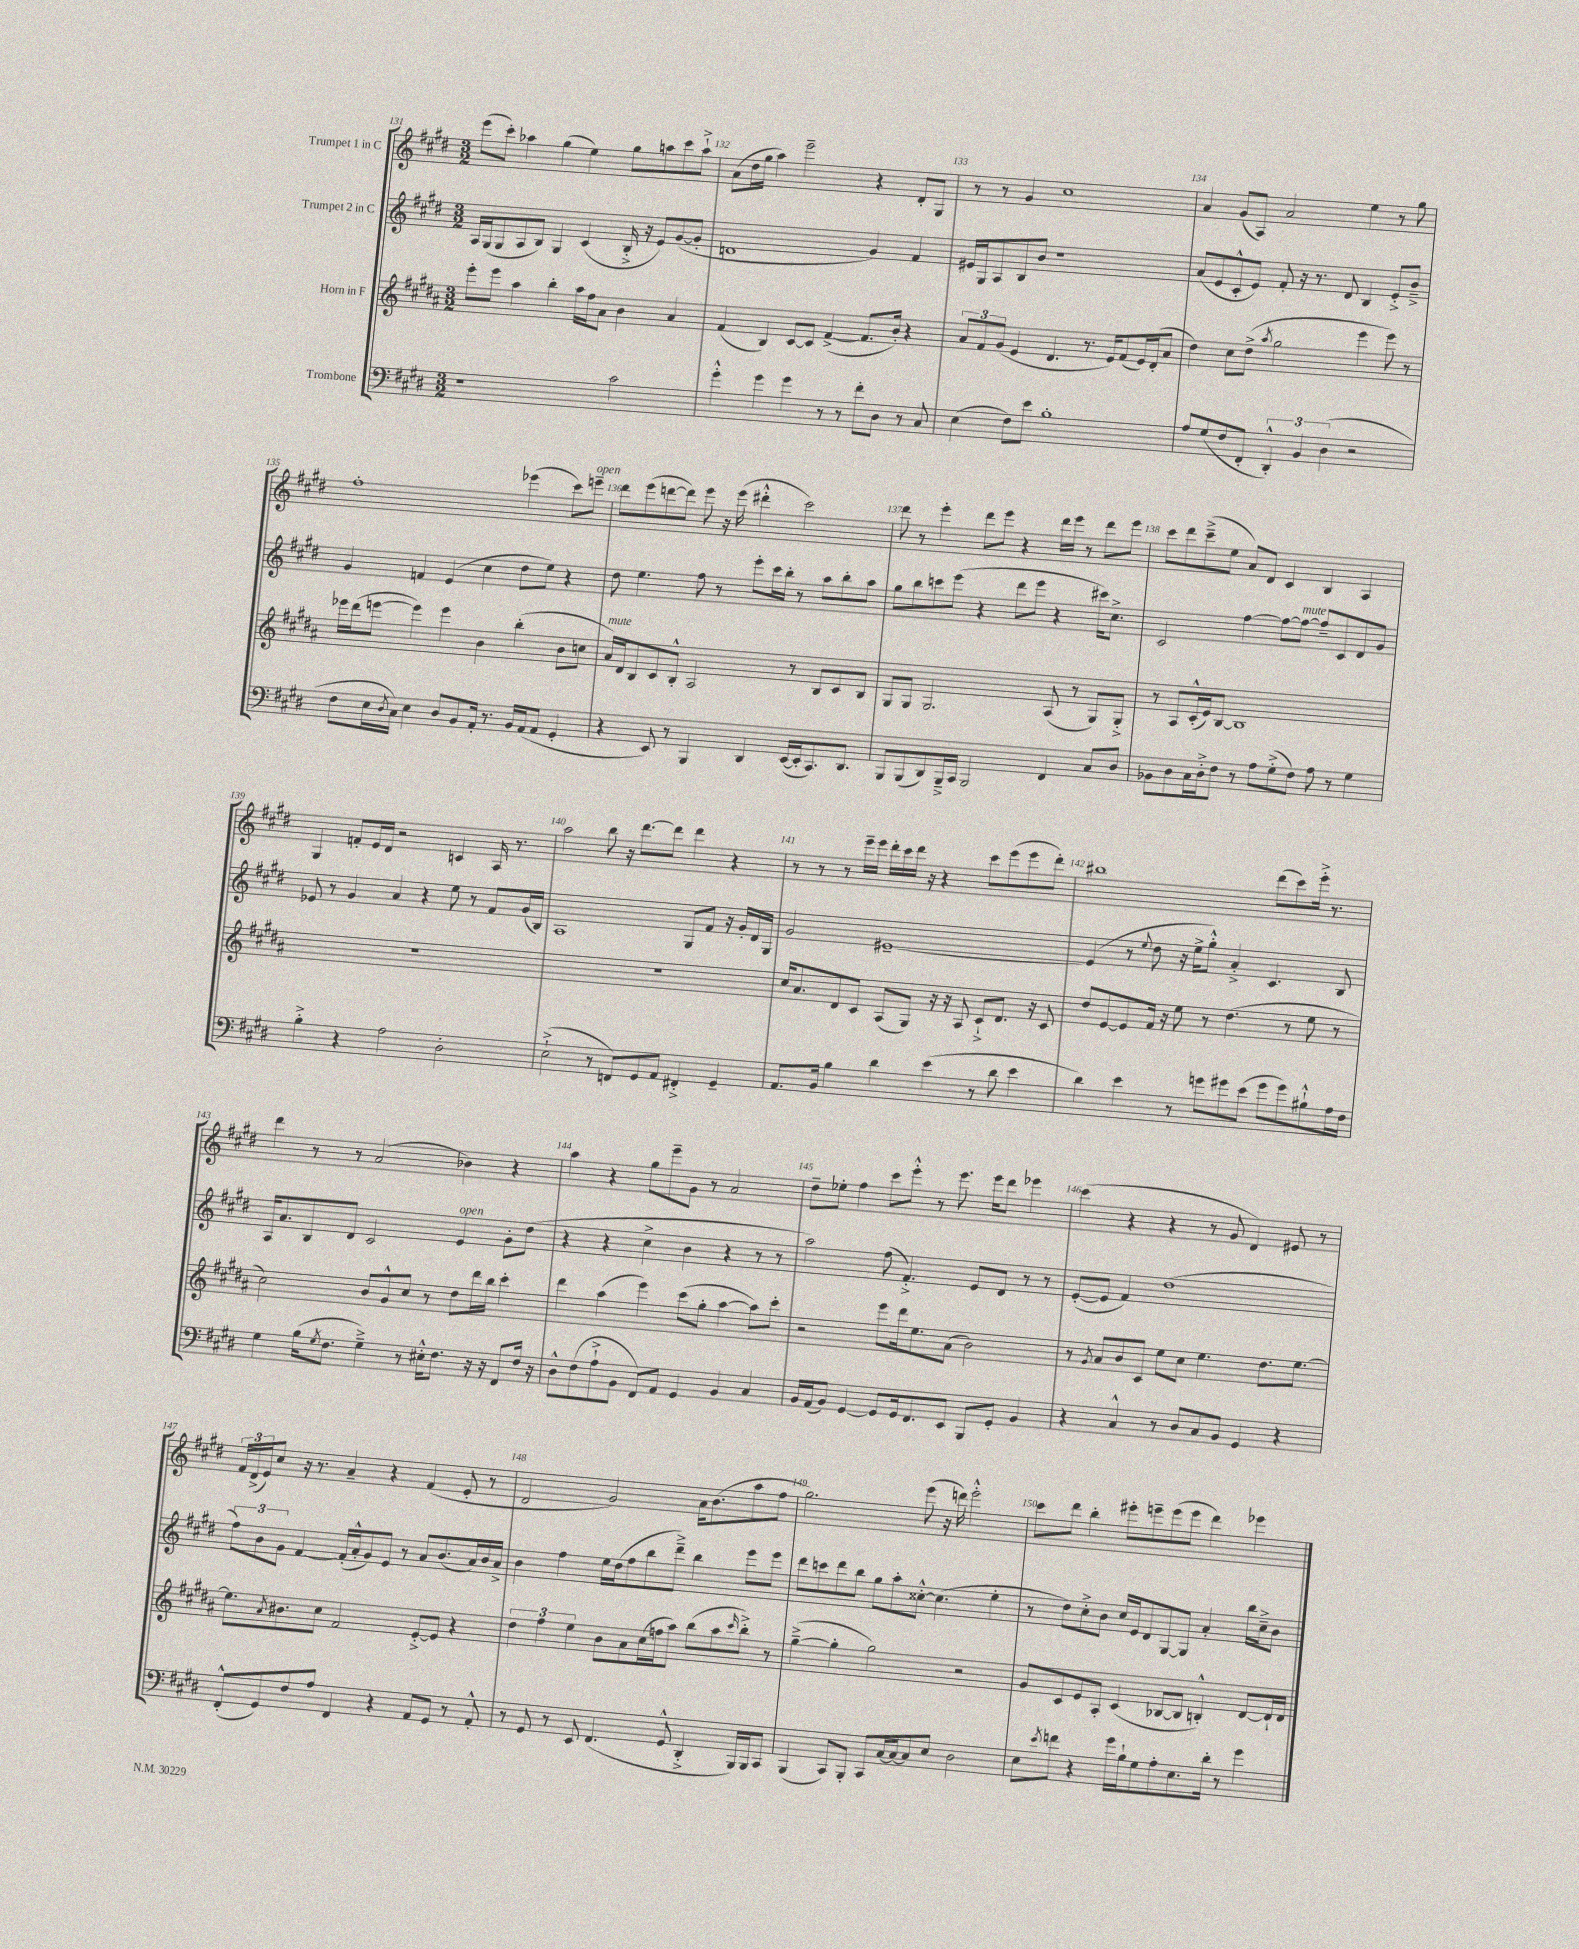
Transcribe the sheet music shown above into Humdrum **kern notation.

**kern	**kern	**kern	**kern
*part4	*part3	*part2	*part1
*staff4	*staff3	*staff2	*staff1
*I"Trombone	*I"Horn in F	*I"Trumpet 2 in C	*I"Trumpet 1 in C
*clefF4	*clefG2	*clefG2	*clefG2
*k[f#c#g#d#]	*k[f#c#g#d#a#]	*k[f#c#g#d#]	*k[f#c#g#d#]
*M3/2	*M3/2	*M3/2	*M3/2
=131	=131	=131	=131
1r	8eee'\L	16A/LL	(8eee\L
.	.	(16G#/J	.
.	8eee\J	8G#/	8ccc#'\J)
.	4aa#\	8A/	4aa-X\
.	.	8B/J)	.
.	4bb'\	4G#/	(4gg#\
.	16aa#\LL	(4c#/	4ee\)
.	16ff#\J	.	.
.	8a#\J	.	.
2c#\	4b\	16B'^/	8gg#\L
.	.	16r	.
.	.	8e/L)	8aan\
.	4a#/	([8g#/	8ccc#\
.	.	8g#'/J]	8aa`^\J
=132	=132	=132	=132
4g#'^^\	(4f#/	1dn	(8a\L
.	.	.	16dd#\L
.	.	.	16gg#\JJ
4g#\	4B/)	.	4aa\)
4g#\	[8c#/L	.	2eee~\
.	8c#/J]	.	.
8r	([4f#^/	.	.
8r	.	.	.
8f#'\L	8.f#/L]	4g#/)	4r
8D#\J	.	.	.
.	16b'/Jk)	.	.
8r	4r	4f#/	8d#'/L
8C#/	.	.	8G#/J
=133	=133	=133	=133
(4E\	12a#/L	16e#X/LL	8r
.	.	16G#/J	.
.	12f#/	.	.
.	.	8A/	8r
.	(12g#/J	.	.
8F#\L)	4e/	8B/	4g#/
8e\J	.	8b/J	.
1B'	4.d#/	1r	1cc#
.	8.r	.	.
.	16e/KL)	.	.
.	(8f#/	.	.
.	16e/L)	.	.
.	(16d#'/J	.	.
.	8a#/J	.	.
=134	=134	=134	=134
8A/L	4dd#\)	(8a/L	4a/
(8G#/	.	8e/	.
8F#/	8cc#\L	8c#'^^/	(8g#/L
8FF#'/J	(8dd#^\J	8e/J)	8A/J)
.	8qaa#/	.	.
6DD#'^^/)	2gg#\	8f#'/	2a/
.	.	16r	.
6BB/	.	.	.
.	.	8.r	.
(6D#\	.	.	.
.	.	8d#/	.
2r	4eee\	4B/	4ee\
.	8eee\)	8e'^/L	8r
.	8r	8b~^/J	8gg#\
!!LO:LB:g=z
=135	=135	=135	=135
8F#\L	16eee-X\LL	4g#/	1ff#'
.	(16ddd#\J	.	.
16E\L	[8eeen\J	.	.
8qD#/	.	.	.
16C#\JJ)	.	.	.
4E\	4eee\])	4fn/	.
8D#/L	4eee\	(4e/	.
8BB/	.	.	.
16AA'/Jk	4b\	4cc#\	.
8.r	.	.	.
16BB/LL	(4bb'\	8dd#\L	(4eee-X\
(16AA/J	.	.	.
8AA/J	.	8ee\J)	.
4GG#'/	8b\L	4r	8ccc#\L)
!	!	!	!LO:TX:a:i:t=open
.	8ccn\J	.	8eeen~\J
=136	=136	=136	=136
!	!LO:TX:a:i:t=mute	!	!
4r	16a#/LL)	8dd#\	8ddd#\L
.	16d#/J	.	.
.	8B/	4.ee\	(8eee\
8EE/)	8c#/	.	[8dddn\
8r	8B'^^/J	.	8ddd\J])
4BBB/	2A#/	8ff#\	8eee\
.	.	8r	16r
.	.	.	(16eee\
4DD#/	.	8eee'\L	4ddd#X'^^\
.	.	16ccc#\L	.
.	.	16bb'\JJ	.
([16EE/LL	8r	8r	2ccc#\)
16EE'/J]	.	.	.
8.CC#/)	8B/L	8aa\L	.
.	8c#/	8bb'\	.
8.DD#/J	.	.	.
.	8B/J	8aa\J	.
=137	=137	=137	=137
8BBB/L	8G#/L	8gg#\L	8ddd#\
(8BBB/	8G#/J	8bb\	8r
8DD#/)	2.G#/	8cccn\	4eee'\
16BBB~^/L	.	(8eee\J	.
16CC#/JJ	.	.	.
2BBB/	.	4r	8ddd#\L
.	.	.	8eee\J
.	.	8ddd#\L	4r
.	.	8eee\J	.
4FF#/	(8A#/	4r	16ddd#\LL
.	.	.	16eee\JJ
.	8r	.	8r
8C#/L	8G#/L)	16ccc#X\KL)	8ddd#\L
.	.	8.cc#^\J	.
8D#/J	8G#'^/J	.	8eee\J
=138	=138	=138	=138
8BB-X\L	8r	2c#/	8ccc#\L
8D#\	8A#/L	.	8ddd#\
16C#\L	(16c#'^^/L	.	(8ccc#~^\
16D#'^\J	16e/J)	.	.
8F#\J	[8B/J	.	8ee\J
8r	1B]	[4ff#\	8a/L)
8A\L	.	.	8d#/J
(8G#'^\	.	8ff#\L_	4c#/
!	!	!LO:TX:a:i:t=mute	!
8F#\J)	.	8ff#\J_	.
8A\	.	8ff#~/L]	4B/
8r	.	8c#/	.
4G#\	.	8d#/	4A/
.	.	8g#/J	.
!!LO:LB:g=z
=139	=139	=139	=139
4B'^\	1.r	8e-X/	4G#/
.	.	8r	.
4r	.	4g#/	8fn'/L
.	.	.	16e/L
.	.	.	16d#/JJ
2A\	.	4a/	2r
.	.	4r	.
2D#'\	.	8ee\	4cn/
.	.	8r	.
.	.	8f#/L	16A/
.	.	.	8.r
.	.	(16g#/L	.
.	.	16B/JJ)	.
=140	=140	=140	=140
(2E`^\	1.r	1A	2aa\
8r	.	.	8bb\
8FFn/L)	.	.	16r
.	.	.	[8.ddd#\L
8GG#/	.	.	.
8AA/J	.	.	8ddd#\J]
4FF#X'^/	.	8G#/L	4ddd#\
.	.	8f#/J	.
4GG#~/	.	16r	4r
.	.	16g#'/LL	.
.	.	16d#/	.
.	.	16G#/JJ	.
=141	=141	=141	=141
8.AA/L	16cc#/KL	2g#/	8r
.	8.a#/	.	.
.	.	.	8r
16BB/Jk	.	.	.
4B\	8d#/	.	8r
.	8c#/J	.	16eee~\LL
.	.	.	16eee\JJ
4d#\	(8A#/L	[1e#X~	16ddd#'\LL
.	.	.	16ccc#\
.	8G#/J)	.	16ddd#\JJ
.	.	.	16r
(4e\	16r	.	4r
.	16r	.	.
.	8A#/	.	.
8r	8c#`^/L	.	8ccc#\L
8d#\	8.d#/J	.	(8eee\
4e\	.	.	8eee\
.	16r	.	.
.	8c#/	.	8ddd#'\J)
=142	=142	=142	=142
4d#\)	8dd#/L	(4e#/]	1bb#X
.	[8e/	.	.
4e\	8e/]	8r	.
.	.	8qqee/	.
.	16f#/Jk	8dd#\	.
.	16r	.	.
8r	8ee\	16r	.
.	.	16ee^\KL	.
8gn\L	8r	8gg#'^^\J)	.
8g#X\	(4.dd#\	4a'^/	.
(8e\J	.	.	.
8g#\L	.	4.c#/	(8ddd#\L
8g#\)	8r	.	8ccc#\)
8B#X`^^\	8ee\	.	16eee'^\Jk
.	.	.	8.r
16A\L	8r	8B/	.
16F#\JJ	.	.	.
!!LO:LB:g=z
=143	=143	=143	=143
4G#\	2cc#\)	16A/KL	4ddd#\
.	.	8.a/	.
(16B\KL	.	8B/	8r
8qG#/	.	.	.
8.F#\J	.	.	.
.	.	8d#/J	8r
4G#~^\)	8b/L	2c#/	(2a/
.	8g#^^/	.	.
8r	8cc#/J	.	.
16E#X'^^\KL	8r	.	.
8.F#\J	.	.	.
!	!	!LO:TX:a:i:t=open	!
.	8dd#\L	4e/	4b-X\)
16r	16ddd#\L	.	.
16r	16bb\JJ	.	.
8FF#/L	4ccc#'\	8g#'\L	4r
16F#/Jk	.	(8dd#\J	.
16r	.	.	.
=144	=144	=144	=144
8D#^^\L	4ddd#\	4r	4aa\
(8F#\	.	.	.
8A`^\	(4aa#\	4r	4r
8BB\J	.	.	.
8FF#/L)	4eee\)	4cc#^\	8gg#\L
8AA/J	.	.	8eee~\
4GG#/	(8ccc#\L	4b\	8g#\J
.	8gg#'\J	.	8r
4BB/	[4aa#\	4r	2a/
4C#/	8aa#\L])	8r	.
.	8ccc#'\J	8r	.
=145	=145	=145	=145
16BB/LL	2r	2aa\)	8dd#~\L
(16AA/J	.	.	.
8BB/J)	.	.	8ee-X'\J
[4GG#/	.	.	4ff#\
8GG#/L]	8eee\L	(8ff#\	8ccc#\L
16GG#/k	16ddd#\k	4.f#'^/)	8eee'^^\J
8.FF#/	8.ee\	.	.
.	.	.	8r
8EE/J	(8a#\J	.	8.eee\
8BBB/L	2b\)	8e/L	.
.	.	.	16eee\KL
8GG#'/J	.	8d#/J	8ddd#\J
4BB/	.	8r	4eee-X\
.	.	8r	.
=146	=146	=146	=146
4r	8r	([8e'/L	(4ccc#\
.	8qg#/	.	.
.	8a#/L	8e/J]	.
4C#^^/	8b/	4f#/)	4r
.	8c#/J	.	.
8r	8ee\L	(1dd#	4r
8D#/L	8cc#\J	.	.
8C#/	4.ee\	.	8r
8BB/J	.	.	8g#/
4GG#/	.	.	4d#/)
.	8.dd#\L	.	.
4r	.	.	8e#X/
.	[8.ee\J	.	.
.	.	.	8r
!!LO:LB:g=z
=147	=147	=147	=147
(8FF#'^^/L	8.ee\L]	12ff#\L)	24f#/LL
.	.	.	(24d#^/
.	.	12b\	24e/J)
8GG#/)	.	.	8cc#/J
.	.	12g#\J	.
.	8qa#/	.	.
.	8.b#X\	.	.
8F#/	.	[4f#/	16r
.	.	.	8.r
8A/J	8cc#\J	.	.
4FF#/	2f#/	(16f#'/LL]	4a~/
.	.	16a'^^/J	.
.	.	8g#/)	.
4r	.	8e/J	4r
.	.	8r	.
8AA/L	[8e'^/L	8a/L	(4f#/
8GG#/J	8e/J]	(8.b/	.
8r	4r	.	8e'/
.	.	16a/L)	.
8AA'^^/	.	16b/	8r
.	.	16a^/JJ	.
=148	=148	=148	=148
8r	6dd#\	4b\	2d#/
8GG#/	.	.	.
.	6ff#\	.	.
8r	.	4ff#\	.
.	6ee\	.	.
8EE/	.	.	.
(4.FF#/	8b\L	16ee\LL	2g#/)
.	.	(16dd#\J	.
.	8a#\	8ff#\	.
.	(16cc#\L	8bb\	.
.	16ffn\J	.	.
8GG#^^/	8aa#\J)	8ddd#~^\J)	.
4DD#'^/	(8bb\L	4bb\	16a\KL
.	.	.	(8.b\
.	8aa#\	.	.
.	16qqccc#/	.	.
16BBB/LL)	8bb'^\J)	8eee\L	8aa\
16BBB/J	.	.	.
8CC#/J	8r	8eee\J	8ff#\J
=149	=149	=149	=149
(4BBB/	([4gg#~^\	8ddd#\L	2.gg#\)
.	.	8cccn\	.
8CC#/L)	4gg#'\]	8ddd#\	.
8BBB'/J	.	8bb\J	.
8CC#/L	2gg#\)	8gg#\L	.
[16C#/L	.	8aa'\	.
16C#/J_	.	.	.
8C#/]	.	[8cc##X'^^\J	(8eee\
8E/J	.	(4.cc##\]	16r
.	.	.	16dddn\)
2D#\	2r	.	2eee'^^\
.	.	4ee'\	.
=150	=150	=150	=150
8E\L	8g#/L	8r	8ccc#\L
8qe/	.	.	.
8fn\J	8c#/	8dd#\L)	8ddd#\J
4r	8e/	8cc#'^\	4bb'\
.	8A#'/J	8b\J	.
16g#\LL	(4c#/	16cc#/LL	8eee#X'\L
16B`\J	.	16e/J	.
8G#\	.	8d#/	8eeen~\
8A'\	[8B-X/L	[8G#/	(8eee\
8.E\	8B-/J]	8G#/J]	8eee\J
.	4Bn'^^/)	4a'/	4ddd#\)
16d#'\Jk	.	.	.
8r	.	.	.
4g#\	[8d#/L	16bb\LL	4eee-X\
.	.	16cc#~^\J	.
.	16d#`/L]	8b\J	.
.	16d#/JJ	.	.
==	==	==	==
*-	*-	*-	*-
